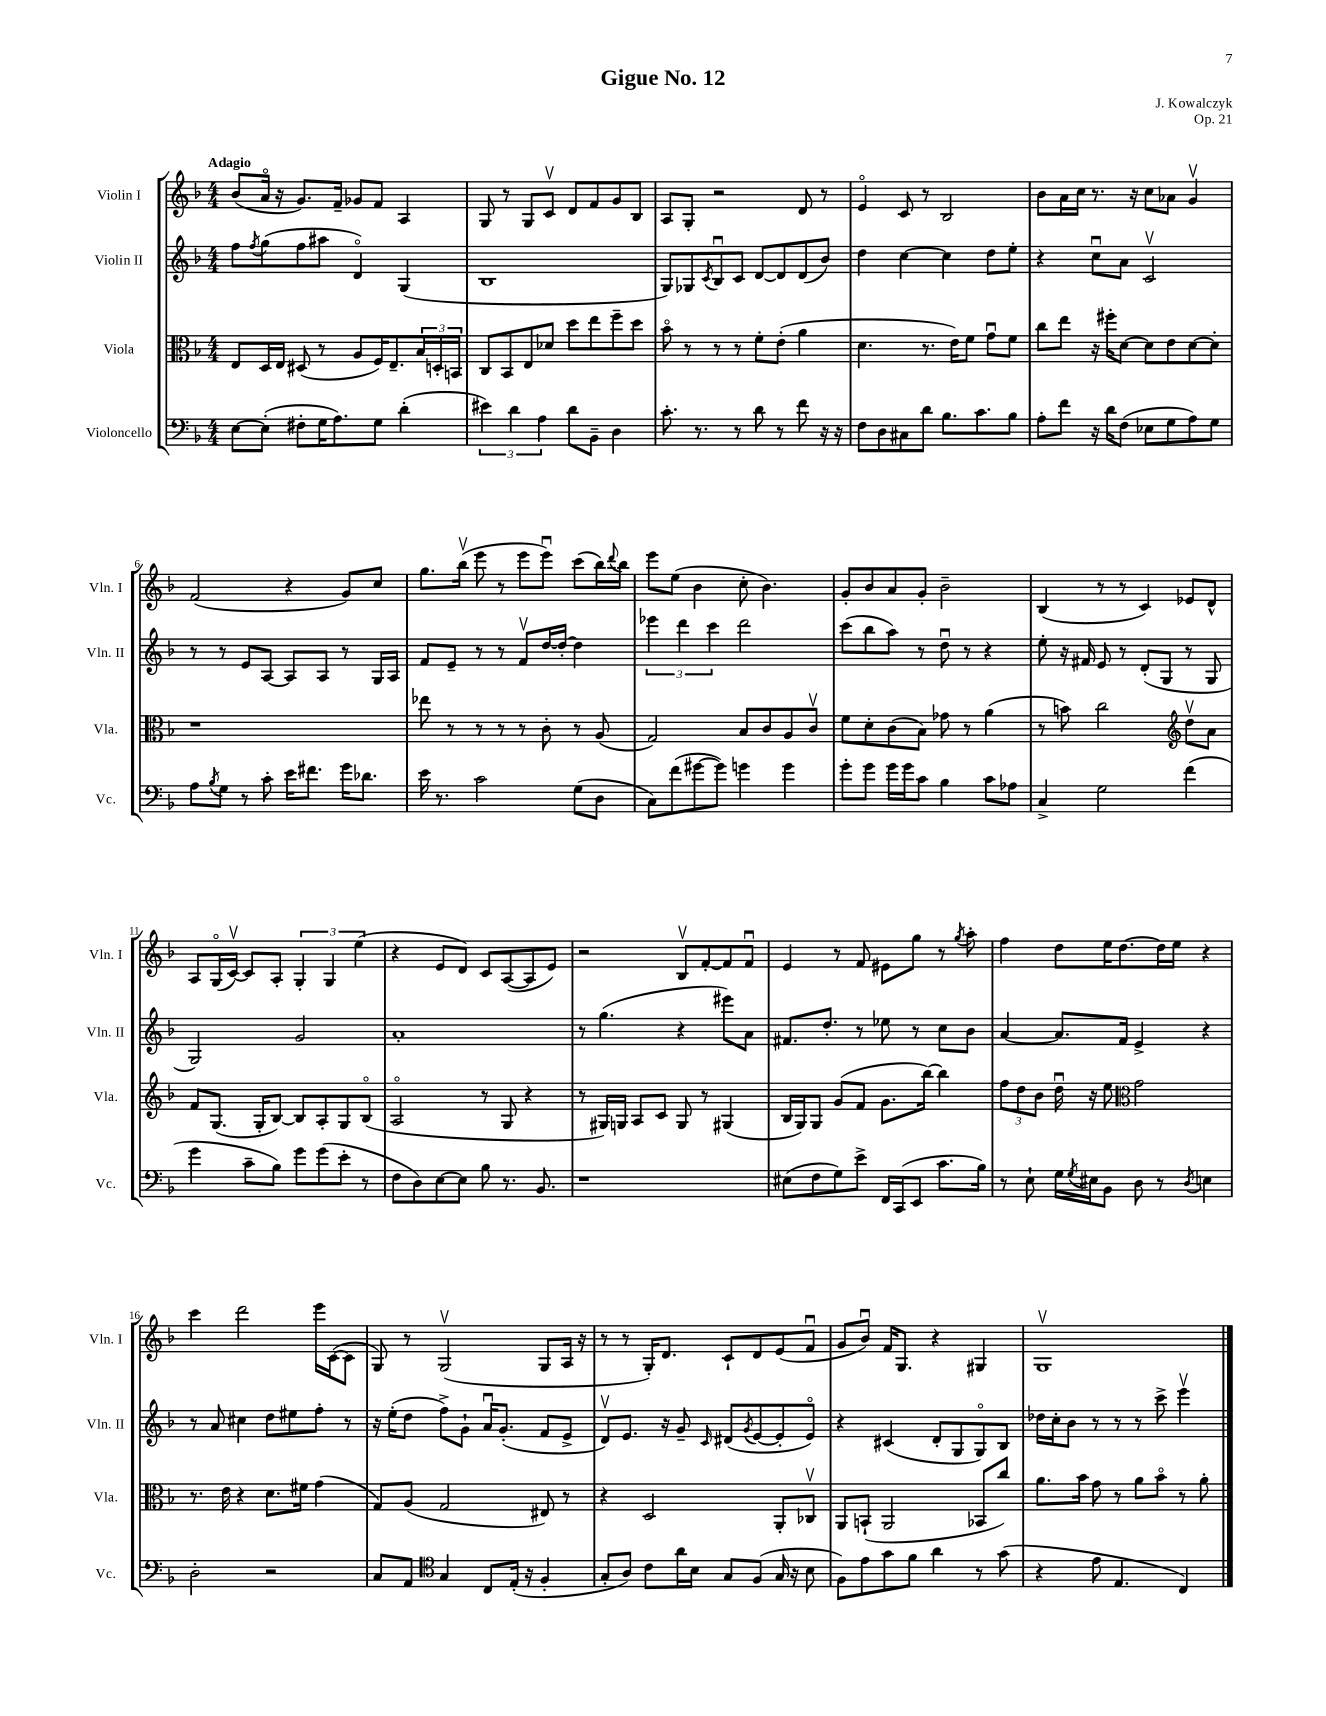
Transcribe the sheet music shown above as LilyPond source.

\header { title = "Gigue No. 12" composer = "J. Kowalczyk" opus = "Op. 21" }
<<
\new StaffGroup <<
\new Staff = "s0" \with { instrumentName = "Violin I" shortInstrumentName = "Vln. I" } {
    \clef treble \key f \major \numericTimeSignature \time 4/4 \tempo "Adagio"
    bes'8( a'16\flageolet r16 g'8.) f'16-- ges'8 f'8 a4 |
    g8 r8 g8 c'8\upbow d'8 f'8 g'8 bes8 |
    a8 g8-. r2 d'8 r8 |
    e'4\flageolet c'8 r8 bes2 |
    bes'8 a'16 c''16 r8. r16 c''8 aes'8 g'4\upbow |
    f'2( r4 g'8) c''8 |
    g''8. bes''16\upbow( e'''8 r8 e'''8 e'''8\downbow) c'''8( bes''16) \appoggiatura { d'''8 } bes''16 |
    e'''8 e''8( bes'4 c''8-. bes'4.) |
    g'8-. bes'8 a'8 g'8-. bes'2-- |
    bes4( r8 r8 c'4) ees'8 d'8-^ |
    a8 g16\flageolet( c'16~\upbow) c'8 a8-. \tuplet 3/2 { g4-. g4 e''4( } |
    r4 e'8 d'8) c'8 a8~( a8 e'8) |
    r2 bes8\upbow f'8~-. f'8 f'8\downbow |
    e'4 r8 f'8 eis'8 g''8 r8 \acciaccatura { g''8 } a''8-. |
    f''4 d''8 e''16 d''8.~ d''16 e''16 r4 |
    c'''4 d'''2 e'''16 c'16~( c'8 |
    g8) r8 g2\upbow( g8 a16 r16 |
    r8 r8 g16-.) d'8. c'8-! d'8 e'8( f'8\downbow |
    g'8 bes'8\downbow) f'16 g8. r4 gis4 |
    g1\upbow \bar "|." |
}
\new Staff = "s1" \with { instrumentName = "Violin II" shortInstrumentName = "Vln. II" } {
    \clef treble \key f \major \numericTimeSignature \time 4/4
    f''8 \acciaccatura { f''8 } g''8( f''8 ais''8 d'4\flageolet) g4( |
    bes1 |
    g8) ges8 \acciaccatura { c'8 } bes8\downbow c'8 d'8~ d'8 d'8( bes'8) |
    d''4 c''4~ c''4 d''8 e''8-. |
    r4 c''8\downbow a'8 c'2\upbow |
    r8 r8 e'8 a8~ a8 a8 r8 g16 a16 |
    f'8 e'8-- r8 r8 f'8\upbow d''16~ d''16~-. d''4 |
    \tuplet 3/2 { ees'''4 d'''4 c'''4 } d'''2 |
    c'''8( bes''8 a''8) r8 d''8\downbow r8 r4 |
    e''8-. r16 fis'16 e'8 r8 d'8-.( g8 r8 g8 |
    g2) g'2 |
    a'1-. |
    r8 g''4.( r4 eis'''8) a'8 |
    fis'8. d''8.-. r8 ees''8 r8 c''8 bes'8 |
    a'4~ a'8. f'16 e'4-> r4 |
    r8 a'8 cis''4 d''8 eis''8 f''8-. r8 |
    r16 e''16-.( d''8 f''8->) g'8-! a'16\downbow g'8.-.( f'8 e'8-> |
    d'8\upbow) e'8. r16 g'8-- \grace { c'16 } dis'8( \acciaccatura { g'8 } e'8~ e'8-. e'8\flageolet) |
    r4 cis'4( d'8-. g8 g8\flageolet) bes8 |
    des''16 c''16-. bes'8 r8 r8 r8 c'''8-> e'''4\upbow \bar "|." |
}
\new Staff = "s2" \with { instrumentName = "Viola" shortInstrumentName = "Vla." } {
    \clef alto \key f \major \numericTimeSignature \time 4/4
    e8 d16 e16 dis8( r8 a8 f16) e8.-- \tuplet 3/2 { bes16 d16-. b,16 } |
    c8 bes,8 e8 des'8 d''8 e''8 f''8-- d''8 |
    bes'8\flageolet r8 r8 r8 f'8-. e'8-.( a'4 |
    d'4. r8. e'16) f'8 g'8\downbow f'8 |
    c''8 e''8 r16 fis''16-. d'8~ d'8 e'8 d'8~ d'8-. |
    r1 |
    ees''8 r8 r8 r8 r8 c'8-. r8 a8( |
    g2) bes8 c'8 a8 c'8\upbow |
    f'8 d'8-. c'8( bes8) ges'8 r8 a'4( |
    r8 b'8) c''2 \clef treble d''8\upbow a'8 |
    f'8 g8.( g16-. bes8~) bes8 a8-. g8 bes8\flageolet( |
    a2\flageolet r8 g8 r4 |
    r8 gis16) g16 a8 c'8 g8 r8 gis4( |
    bes16 g16) g8 g'8( f'8 g'8. bes''16~) bes''4 |
    \tuplet 3/2 { f''8 d''8 bes'8 } d''16\downbow r16 e''8 \clef alto g'2 |
    r8. e'16 r4 d'8. fis'16 g'4( |
    g8) a8( g2 eis8) r8 |
    r4 d2 a,8-. ces8\upbow |
    a,8 b,8-!( a,2 bes,8 c''8) |
    a'8. bes'16 g'8 r8 a'8 bes'8\flageolet r8 a'8-. \bar "|." |
}
\new Staff = "s3" \with { instrumentName = "Violoncello" shortInstrumentName = "Vc." } {
    \clef bass \key f \major \numericTimeSignature \time 4/4
    e8~ e8-.( fis8-. g16 a8.) g8 d'4-.( |
    \tuplet 3/2 { eis'4) d'4 a4 } d'8 bes,8-- d4 |
    c'8.-. r8. r8 d'8 r8 f'8 r16 r16 |
    f8 d8 cis8 d'8 bes8. c'8. bes8 |
    a8-. f'8 r16 d'16 f8( ees8 g8 a8) g8 |
    a8 \acciaccatura { bes8 } g8 r8 c'8-. e'16 fis'8. g'16 des'8. |
    e'16 r8. c'2 g8( d8 |
    c8) f'8( gis'8~ gis'8) g'4 g'4 |
    g'8-. g'8 g'16 g'16 c'8 bes4 c'8 aes8 |
    c4-> g2 f'4( |
    g'4 c'8-- bes8) g'8 g'8( e'8-. r8 |
    f8 d8) e8~ e8 bes8 r8. bes,8. |
    r1 |
    eis8( f8 g8) e'8-> f,16 c,16( e,8 c'8. bes16) |
    r8 e8-! g16 \acciaccatura { g8 } eis16 bes,8 d8 r8 \acciaccatura { d8 } e4 |
    d2-. r2 |
    c8 a,8 \clef tenor g4 c8 e16-.( r16 f4-. |
    g8-. a8) c'8 a'16 bes16 g8 f8( g16 r16 bes8 |
    f8) e'8 g'8 f'8 a'4 r8 g'8( |
    r4 e'8 e4. c4) \bar "|." |
}
>>
>>
